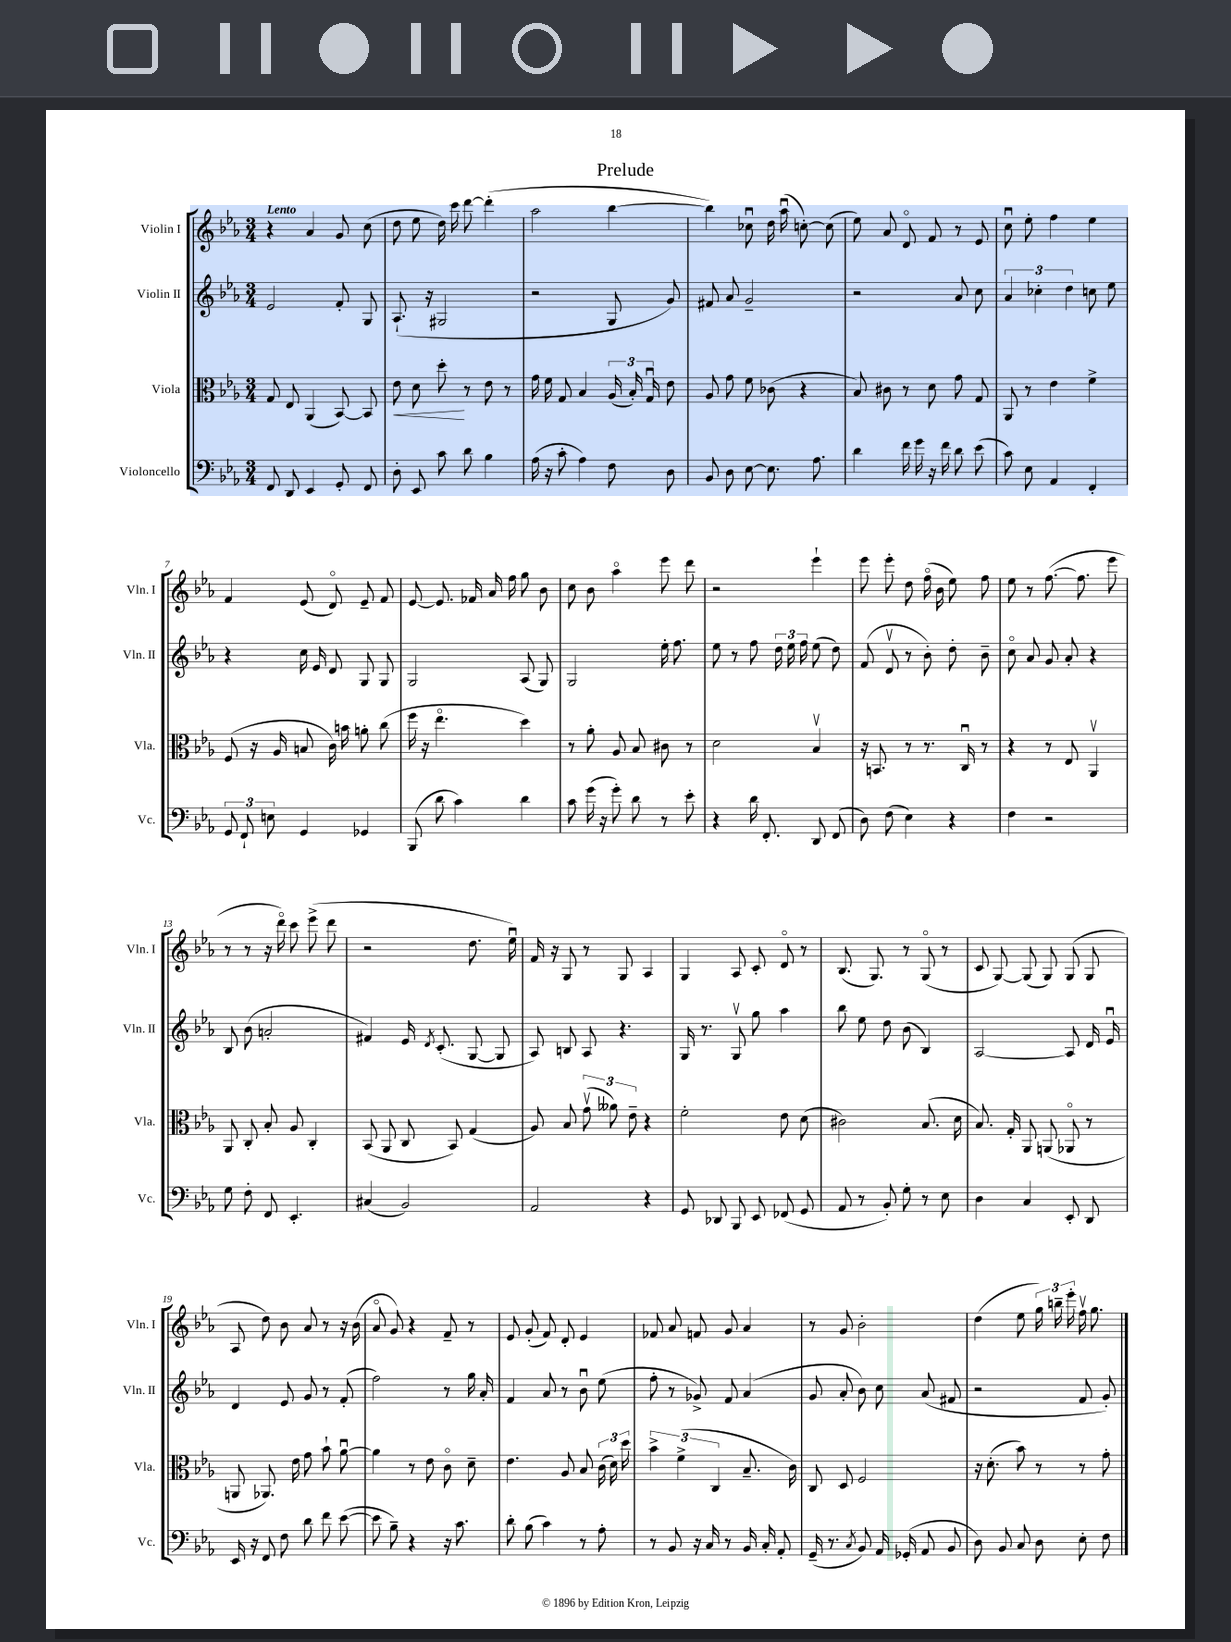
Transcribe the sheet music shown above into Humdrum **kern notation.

**kern	**kern	**dynam	**kern	**kern
*part4	*part3	*part3	*part2	*part1
*staff4	*staff3	*staff3	*staff2	*staff1
*I"Violoncello	*I"Viola	*	*I"Violin II	*I"Violin I
*I'Vc.	*I'Vla.	*	*I'Vln. II	*I'Vln. I
*clefF4	*clefC3	*	*clefG2	*clefG2
*k[b-e-a-]	*k[b-e-a-]	*	*k[b-e-a-]	*k[b-e-a-]
*M3/4	*M3/4	*	*M3/4	*M3/4
=1	=1	=1	=1	=1
!	!	!	!	!LO:TX:a:B:t=Lento
8FF/	8G/	.	2e-/	4r
8DD/	8E-/	.	.	.
4EE-/	(4AA-/	.	.	4a-/
8GG'/	[8BB-/)	.	8f'/	8g/
8FF/	8BB-/]	.	8G/	(8cc\
=2	=2	=2	=2	=2
!	!	!LO:HP:b	!	!
8D'\	8e-\	<	(8.A-`/	8dd\
8EE-/	8d\	.	.	8ee-\
.	.	.	16r	.
8c\	8dd'\	.	2G#X/	16dd\)
.	.	.	.	16ccc\
8d\	8r	[	.	[8ddd\
4B-\	8e-\	.	.	(4ddd'\]
.	8r	.	.	.
=3	=3	=3	=3	=3
(16A-\	16g\	.	2r	2aa-\
16r	16f\	.	.	.
8c'\	8G/	.	.	.
4A-\)	4B-/	.	.	.
8F\	(24A-/	.	8G/	[4bb-\
.	24B-'/)	.	.	.
.	24Gu/	.	.	.
8D\	8e-\	.	8g/)	.
=4	=4	=4	=4	=4
8BB-/	8A-/	.	8f#X/	4bb-\])
8D\	8g\	.	8a-/	.
[8E-\	8f\	.	2g~/	8cc-Xu\
8.E-\]	(8c-X\	.	.	16dd\
.	.	.	.	(16aa-u\
.	4r	.	.	[8ccn'\)
8.A-\	.	.	.	.
.	.	.	.	(8cc\]
=5	=5	=5	=5	=5
4d\	8B-/)	.	2r	8ee-\)
.	8c#X\	.	.	8a-/
16f\	8r	.	.	8d/
16g\	.	.	.	.
16r	8d\	.	.	8f/
16f\	.	.	.	.
8d\	8g\	.	8a-/	8r
(8e-\	8G/	.	8cc\	8e-/
=6	=6	=6	=6	=6
8c\)	8AA-/	.	6a-/	8ccu\
8E-\	8r	.	.	8ee-'\
.	.	.	6cc-X'\	.
4AA-/	4e-\	.	.	4ff\
.	.	.	6dd\	.
4FF'/	4f^\	.	8ccn\	4ee-\
.	.	.	8ee-\	.
!!LO:LB:g=z
=7	=7	=7	=7	=7
12GG/	(8F/	.	4r	4f/
12FF`/	.	.	.	.
.	16r	.	.	.
12En\	.	.	.	.
.	16A-/	.	.	.
4GG/	8Bn/	.	16cc\	(8e-/
.	.	.	16e-/	.
.	16c\)	.	8d/	8d/)
.	16bn\	.	.	.
4GG-X/	8an'\	.	8G/	8e-~/
.	(8cc\	.	8G/	8f/
=8	=8	=8	=8	=8
(8BBB-/	16ff\	.	2G/	[8e-/
.	16r	.	.	.
8d\	4.ee-\	.	.	8.e-/]
4c\)	.	.	.	.
.	.	.	.	16f-X/
.	.	.	.	16a-/
.	.	.	.	16ff\
4d\	4dd\)	.	(8A-/	8gg\
.	.	.	8G/)	8b-\
=9	=9	=9	=9	=9
8c\	8r	.	2G/	8cc\
(16g\	8a-'\	.	.	8b-\
16r	.	.	.	.
8g'\)	8A-/	.	.	4aa-\
8d\	8B-/	.	.	.
8r	8c#X\	.	16ee-'\	8eee-\
.	.	.	8.ff\	.
8e-'\	8r	.	.	8ddd\
=10	=10	=10	=10	=10
4r	2d\	.	8ee-\	2r
.	.	.	8r	.
16d\	.	.	8ff\	.
8.FF'/	.	.	.	.
.	.	.	24dd\	.
.	.	.	24ee-\	.
.	.	.	24ff\	.
8DD/	4B-v/	.	(8ee-\	4eee-`\
(8FF/	.	.	8dd\)	.
=11	=11	=11	=11	=11
8D\)	16r	.	(8f/	8eee-\
.	8.BBn/	.	.	.
(8F\	.	.	8dv/	8eee-'\
4E-\)	8r	.	8r	8dd\
.	8.r	.	8b-'\)	(16ff\
.	.	.	.	16b-\
4r	.	.	8dd'\	8ee-\)
.	16Cu/	.	.	.
.	8r	.	8b-~\	8ff\
=12	=12	=12	=12	=12
4F\	4r	.	8cc\	8ee-\
.	.	.	8a-/	8r
2r	8r	.	8g/	([8.ff\
.	8E-/	.	8a-'/	.
.	.	.	.	8.ff\]
.	4AA-v/	.	4r	.
.	.	.	.	8eee-\
!!LO:LB:g=z
=13	=13	=13	=13	=13
8G\	8AA-/	.	8B-/	8r
8F'\	8C'/	.	(8b-\	8r
8FF/	8B-'/	.	2an'/	16r
.	.	.	.	16ddd\)
4.EE-'/	8A-/	.	.	8ccc\
.	4C'/	.	.	(8eee-^\
.	.	.	.	8ddd\
=14	=14	=14	=14	=14
(4C#X/	(8BB-/	.	4f#X/)	2r
.	8AA-/	.	.	.
2BB-/)	8C/	.	16e-/	.
.	.	.	8qd/	.
.	.	.	(8.c'/	.
.	8BB-/)	.	.	.
.	(4G/	.	[8G/	8.dd\
.	.	.	8G/]	.
.	.	.	.	16ee-u\)
=15	=15	=15	=15	=15
2AA-/	8A-/)	.	8A-/)	16f/
.	.	.	.	16r
.	8B-/	.	8Bn/	8G/
.	(12gv\	.	8A-/	8r
.	12a--X\)	.	.	.
.	.	.	4.r	8G/
.	12e-~\	.	.	.
4r	4r	.	.	4A-/
=16	=16	=16	=16	=16
8GG/	2f'\	.	16G/	4G/
.	.	.	8.r	.
8DD-X/	.	.	.	.
8BBB-/	.	.	8Gv/	8A-/
8EE-/	.	.	8gg\	8c'/
(8FF-X/	8e-\	.	4aa-\	8d/
8GG/	(8d\	.	.	8r
=17	=17	=17	=17	=17
8AA-/	2c#X\)	.	8bb-\	(8.B-/
8r	.	.	8ee-\	.
.	.	.	.	8.G/)
8BB-'/)	.	.	8dd\	.
8G'\	.	.	(8b-\	8r
8r	(8.B-/	.	4B-/)	(8G/
8E-\	.	.	.	8r
.	16d\	.	.	.
=18	=18	=18	=18	=18
4D\	8.B-/)	.	[2A-/	8c/
.	.	.	.	[8G/)
.	16G'/	.	.	.
4C/	8AA-/	.	.	(8G/]
.	(8AAn/	.	.	8G/)
8EE-'/	8AA-X/	.	8A-/]	(8G/
8DD/	8r	.	16d/	8G/
.	.	.	16e-u/	.
!!LO:LB:g=z
=19	=19	=19	=19	=19
16EE-/	8AAn/	.	4d/	8A-/
16r	.	.	.	.
8FF/	8.AA-X/)	.	.	8dd\)
8F\	.	.	8e-/	8b-\
.	16e-\	.	.	.
8d\	8g\	.	8g/	8a-/
8f\	8b-`\	.	8r	8r
([8e-\	[8a-u\	.	(8f'/	16r
.	.	.	.	(16b-\
=20	=20	=20	=20	=20
8e-\]	4a-\]	.	2ff\)	8a-/
8B-~\)	.	.	.	8g/)
4r	8r	.	.	4r
.	8e-\	.	.	.
16r	8c\	.	8r	8f~/
8.c\	.	.	.	.
.	8d~\	.	16gg\	8r
.	.	.	16a-'/	.
=21	=21	=21	=21	=21
8d'\	4.e-\	.	4f/	8e-/
(8B-\	.	.	.	(8g'/
4c\)	.	.	8a-/	8f/)
.	8A-/	.	8r	8d'/
8r	8B-/	.	8b-u\	4e-/
8A-'\	(24c\	.	(8ee-\	.
.	24d\)	.	.	.
.	24dd\	.	.	.
=22	=22	=22	=22	=22
8r	6b-^\	.	8ff'\	8f-X/
8BB-/	.	.	8r	8a-/
.	(6f^\	.	.	.
16r	.	.	8g-X^/)	8fn/
16C/	.	.	.	.
.	6C/	.	.	.
8r	.	.	8f/	8g/
16BB-/	8.B-~/	.	(4a-/	4a-/
16C'/	.	.	.	.
8AA-'/	.	.	.	.
.	16c\)	.	.	.
=23	=23	=23	=23	=23
(16GG~/	8C/	.	8g/	8r
8.r	.	.	.	.
.	8D/	.	8a-'/	8g/
8qC/	.	.	.	.
8BB-/)	2F/	.	8b-\)	2b-'\
16AA-/	.	.	8cc\	.
(16GG-X'/	.	.	.	.
8AA-/	.	.	(8a-/	.
8BB-/	.	.	8f#X/	.
=24	=24	=24	=24	=24
8D\)	16r	.	2r	(4dd\
.	(8.d'\	.	.	.
8BB-/	.	.	.	.
8C/	8b-\)	.	.	8ee-\
8D\	8r	.	.	24gg\)
.	.	.	.	24bbn~\
.	.	.	.	24eee-'\
8E-'\	8r	.	8f/	16ffv\
.	.	.	.	8.gg\
8F\	8g'\	.	8g'/)	.
==	==	==	==	==
*-	*-	*-	*-	*-
